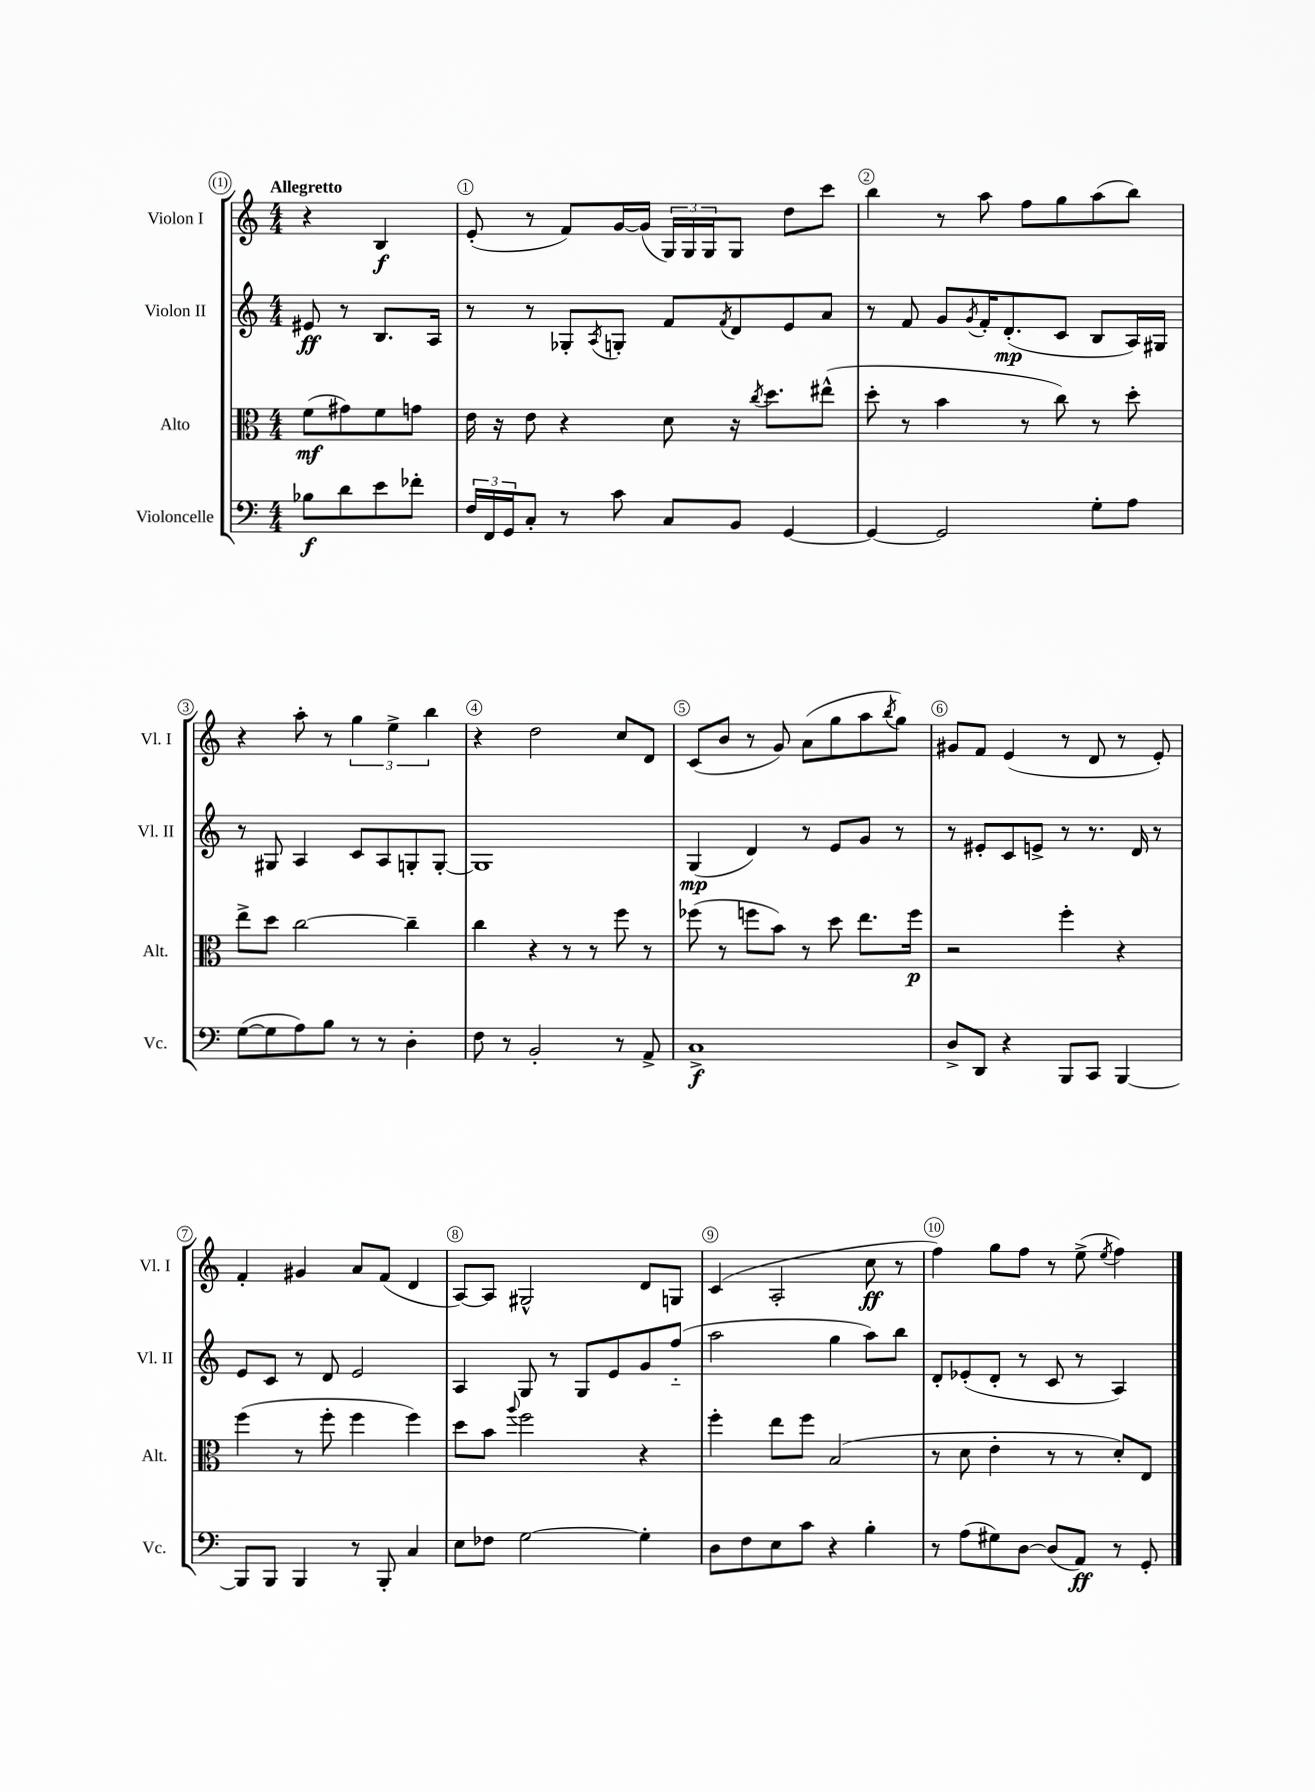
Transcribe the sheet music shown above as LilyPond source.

<<
\new StaffGroup <<
\new Staff = "s0" \with { instrumentName = "Violon I" shortInstrumentName = "Vl. I" } {
    \clef treble \key c \major \numericTimeSignature \time 4/4 \partial 2 \tempo "Allegretto"
    r4 b4\f |
    e'8-.( r8 f'8) g'16~ g'16( \tuplet 3/2 { g16) g16 g16 } g8 d''8 c'''8 |
    b''4 r8 a''8 f''8 g''8 a''8( b''8) |
    r4 a''8-. r8 \tuplet 3/2 { g''4 e''4-> b''4 } |
    r4 d''2 c''8 d'8 |
    c'8( b'8 r8 g'8) a'8( g''8 a''8 \acciaccatura { b''8 } g''8) |
    gis'8 f'8 e'4( r8 d'8 r8 e'8-.) |
    f'4-. gis'4 a'8 f'8( d'4 |
    a8~) a8 gis2-^ d'8 g8 |
    c'4( a2-. c''8\ff r8 |
    f''4) g''8 f''8 r8 e''8->( \acciaccatura { e''8 } f''4) \bar "|." |
}
\new Staff = "s1" \with { instrumentName = "Violon II" shortInstrumentName = "Vl. II" } {
    \clef treble \key c \major \numericTimeSignature \time 4/4 \partial 2
    eis'8\ff r8 b8. a16 |
    r8 r8 ges8-. \acciaccatura { a8 } g8-. f'8 \acciaccatura { f'8 } d'8 e'8 a'8 |
    r8 f'8 g'8 \acciaccatura { g'8 } f'16-. d'8.-.\mp( c'8 b8 a16) gis16 |
    r8 gis8 a4 c'8 a8 g8-. g8~-. |
    g1 |
    g4\mp( d'4) r8 e'8 g'8 r8 |
    r8 eis'8-. c'8 e'8-> r8 r8. d'16 r8 |
    e'8 c'8 r8 d'8 e'2 |
    a4 g8 r8 g8 e'8 g'8 f''8-_( |
    a''2 g''4 a''8) b''8 |
    d'8-. ees'8-.( d'8-. r8 c'8 r8 a4) \bar "|." |
}
\new Staff = "s2" \with { instrumentName = "Alto" shortInstrumentName = "Alt." } {
    \clef alto \key c \major \numericTimeSignature \time 4/4 \partial 2
    f'8\mf( gis'8) f'8 g'8 |
    e'16 r16 e'8 r4 d'8 r16 \acciaccatura { c''8 } d''8. eis''8-^( |
    d''8-. r8 b'4 r8 c''8) r8 d''8-. |
    e''8-> d''8 c''2~ c''4-- |
    c''4 r4 r8 r8 f''8 r8 |
    fes''8( r8 f''8 b'8) r8 d''8 e''8. f''16\p |
    r2 f''4-. r4 |
    f''4( r8 f''8-. f''4 f''4) |
    d''8 b'8 \appoggiatura { a''8 } f''2 r4 |
    f''4-. e''8 f''8 b2( |
    r8 d'8 e'4-. r8 r8 d'8-.) e8 \bar "|." |
}
\new Staff = "s3" \with { instrumentName = "Violoncelle" shortInstrumentName = "Vc." } {
    \clef bass \key c \major \numericTimeSignature \time 4/4 \partial 2
    bes8\f d'8 e'8 fes'8-. |
    \tuplet 3/2 { f16 f,16 g,16 } c8-. r8 c'8 c8 b,8 g,4~ |
    g,4~ g,2 g8-. a8 |
    g8~( g8 a8) b8 r8 r8 d4-. |
    f8 r8 b,2-. r8 a,8-> |
    c1->\f |
    d8-> d,8 r4 b,,8 c,8 b,,4~ |
    b,,8 b,,8 b,,4 r8 b,,8-. c4 |
    e8 fes8 g2~ g4-. |
    d8 f8 e8 c'8 r4 b4-. |
    r8 a8( gis8) d8~ d8( a,8\ff) r8 g,8-. \bar "|." |
}
>>
>>
\layout { \context { \Score \override BarNumber.break-visibility = ##(#f #t #t) barNumberVisibility = #all-bar-numbers-visible \override BarNumber.stencil = #(make-stencil-circler 0.1 0.3 ly:text-interface::print) } }
